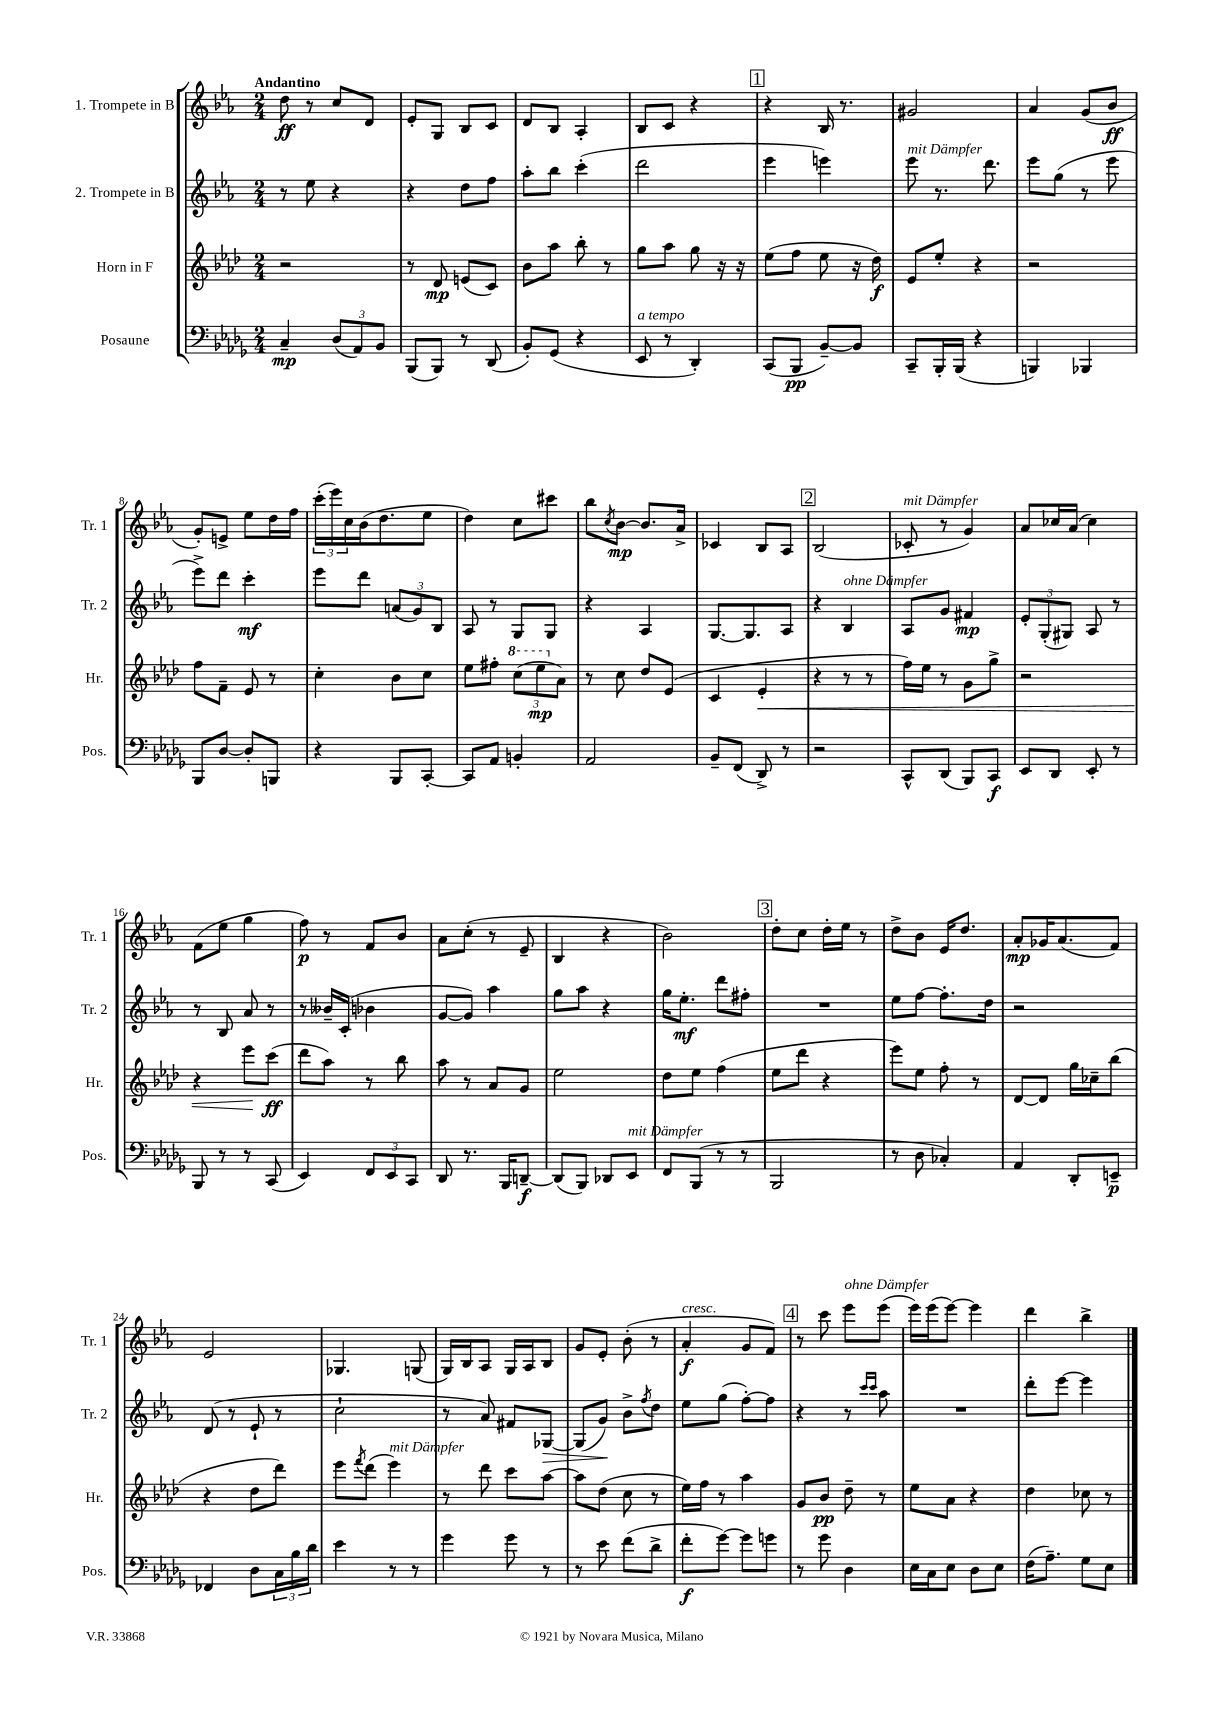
<<
\new StaffGroup <<
\new Staff = "s0" \with { instrumentName = "1. Trompete in B" shortInstrumentName = "Tr. 1" } {
    \clef treble \key ees \major \numericTimeSignature \time 2/4 \tempo "Andantino"
    d''8\ff r8 c''8 d'8 |
    ees'8-. g8 bes8 c'8 |
    d'8 bes8 aes4-. |
    bes8 c'8 r4 |
    \mark \markup { \box "1" } r4 bes16 r8. |
    gis'2 |
    aes'4 g'8( bes'8\ff |
    g'8-.) e'8-> ees''8 d''16 f''16 |
    \tuplet 3/2 { c'''16-.( ees'''16) c''16 } bes'16( d''8. ees''8 |
    d''4) c''8 cis'''8 |
    bes''8 \acciaccatura { c''8 } bes'8~\mp bes'8. aes'16-> |
    ces'4 bes8 aes8 |
    \mark \markup { \box "2" } bes2( |
    ces'8-.^\markup { \italic "mit Dämpfer" } r8 g'4) |
    aes'8 ces''16 aes'16( ces''4) |
    f'8( ees''8 g''4 |
    f''8\p) r8 f'8 bes'8 |
    aes'8 c''8-.( r8 ees'8-- |
    bes4 r4 |
    bes'2) |
    \mark \markup { \box "3" } d''8-. c''8 d''16-. ees''16 r8 |
    d''8-> bes'8 ees'16 d''8. |
    aes'8-.\mp ges'16 aes'8.( f'8) |
    ees'2 |
    ges4. g8( |
    g16) bes16 aes8 g16 aes16 bes8 |
    g'8 ees'8-. bes'8-.( r8 |
    aes'4-.\f^\markup { \italic "cresc." } g'8 f'8) |
    \mark \markup { \box "4" } r8 c'''8 ees'''8^\markup { \italic "ohne Dämpfer" } ees'''8( |
    ees'''16) ees'''16( ees'''8~) ees'''4 |
    d'''4 bes''4-> \bar "|." |
}
\new Staff = "s1" \with { instrumentName = "2. Trompete in B" shortInstrumentName = "Tr. 2" } {
    \clef treble \key ees \major \numericTimeSignature \time 2/4
    r8 ees''8 r4 |
    r4 d''8 f''8 |
    aes''8-. bes''8 c'''4-.( |
    d'''2 |
    \mark \markup { \box "1" } ees'''4 e'''4) |
    ees'''8^\markup { \italic "mit Dämpfer" } r8. d'''8. |
    ees'''8 g''8( r8 ees'''8 |
    ees'''8->) d'''8 c'''4-.\mf |
    ees'''8 d'''8 \tuplet 3/2 { a'8( g'8) bes8 } |
    aes8 r8 g8 g8 |
    r4 aes4 |
    g8.~ g8. aes8 |
    \mark \markup { \box "2" } r4 bes4^\markup { \italic "ohne Dämpfer" } |
    aes8 g'8 fis'4\mp |
    \tuplet 3/2 { ees'8-. g8-.( gis8) } aes8 r8 |
    r8 bes8 aes'8 r8 |
    r8 beses'16-- c'16-.( bes'4 |
    g'8~ g'8) aes''4 |
    g''8 aes''8 r4 |
    g''16 ees''8.-.\mf d'''8 fis''8-. |
    \mark \markup { \box "3" } R2 |
    ees''8 f''8~ f''8.-. d''16 |
    r2 |
    d'8( r8 ees'8-! r8 |
    c''2-! |
    r8 aes'8) fis'8 ges8~\> |
    ges8( g'8\!) bes'8-> \acciaccatura { f''8 } d''8 |
    ees''8 g''8( f''8~-.) f''8 |
    \mark \markup { \box "4" } r4 r8 \grace { c'''16 c'''16 } aes''8 |
    R2 |
    d'''8-. ees'''8~ ees'''4 \bar "|." |
}
\new Staff = "s2" \with { instrumentName = "Horn in F" shortInstrumentName = "Hr." } {
    \clef treble \key aes \major \numericTimeSignature \time 2/4
    r2 |
    r8 des'8\mp e'8( c'8) |
    bes'8 aes''8 bes''8-. r8 |
    g''8 aes''8 g''8 r16 r16 |
    \mark \markup { \box "1" } ees''8( f''8 ees''8 r16 des''16\f) |
    ees'8 ees''8-. r4 |
    r2 |
    f''8 f'8-- ees'8 r8 |
    c''4-. bes'8 c''8 |
    ees''8 fis''8-. \tuplet 3/2 { \ottava #1 c'''8( ees'''8\mp \ottava #0 aes'8) } |
    r8 c''8 des''8 ees'8( |
    c'4 ees'4-.\< |
    \mark \markup { \box "2" } r4 r8 r8 |
    f''16) ees''16 r8 g'8 g''8-> |
    r2 |
    r4 ees'''8\! c'''8\ff( |
    des'''8 aes''8) r8 bes''8 |
    aes''8 r8 aes'8 g'8 |
    ees''2 |
    des''8 ees''8 f''4( |
    \mark \markup { \box "3" } ees''8 des'''8 r4 |
    ees'''8) ees''8 f''8-. r8 |
    des'8~ des'8 g''16 ces''16-- bes''8( |
    r4 des''8 des'''8) |
    ees'''8 \acciaccatura { f'''8 } des'''8( ees'''4^\markup { \italic "mit Dämpfer" }) |
    r8 des'''8 c'''8 aes''8~ |
    aes''8 des''8( c''8 r8 |
    ees''16) f''16 r8 aes''4 |
    \mark \markup { \box "4" } g'8 bes'8\pp des''8-- r8 |
    ees''8 aes'8 r4 |
    des''4 ces''8 r8 \bar "|." |
}
\new Staff = "s3" \with { instrumentName = "Posaune" shortInstrumentName = "Pos." } {
    \clef bass \key des \major \numericTimeSignature \time 2/4
    c4--\mp \tuplet 3/2 { des8( aes,8) bes,8 } |
    bes,,8( bes,,8) r8 des,8( |
    bes,8-.) ges,8( r4 |
    ees,8^\markup { \italic "a tempo" } r8 des,4-.) |
    \mark \markup { \box "1" } c,8( bes,,8\pp bes,8~--) bes,8 |
    c,8-- bes,,16-. bes,,16( r4 |
    b,,4) bes,,4 |
    bes,,8 des8~ des8-. b,,8 |
    r4 bes,,8 c,8~-. |
    c,8 aes,8 b,4-. |
    aes,2 |
    bes,8-- f,8( des,8->) r8 |
    \mark \markup { \box "2" } r2 |
    c,8-^ des,8( bes,,8) c,8\f |
    ees,8 des,8 ees,8-. r8 |
    bes,,8 r8 r8 c,8( |
    ees,4) \tuplet 3/2 { f,8 ees,8 c,8 } |
    des,8 r8. bes,,16 d,8~--\f |
    d,8( bes,,8) des,8 ees,8^\markup { \italic "mit Dämpfer" } |
    f,8 bes,,8( r8 r8 |
    \mark \markup { \box "3" } bes,,2 |
    r8 des8 ces4-.) |
    aes,4 des,8-. e,8--\p |
    fes,4 des8 \tuplet 3/2 { c16 bes16 des'16 } |
    ees'4 r8 r8 |
    ges'4 ges'8 r8 |
    r8 ees'8 f'8( des'8-> |
    f'8-.\f ges'8~) ges'8 g'8 |
    \mark \markup { \box "4" } r8 ges'8 des4 |
    ees16 c16 ees8 des8 ees8 |
    f16( aes8.--) ges8 ees8 \bar "|." |
}
>>
>>
